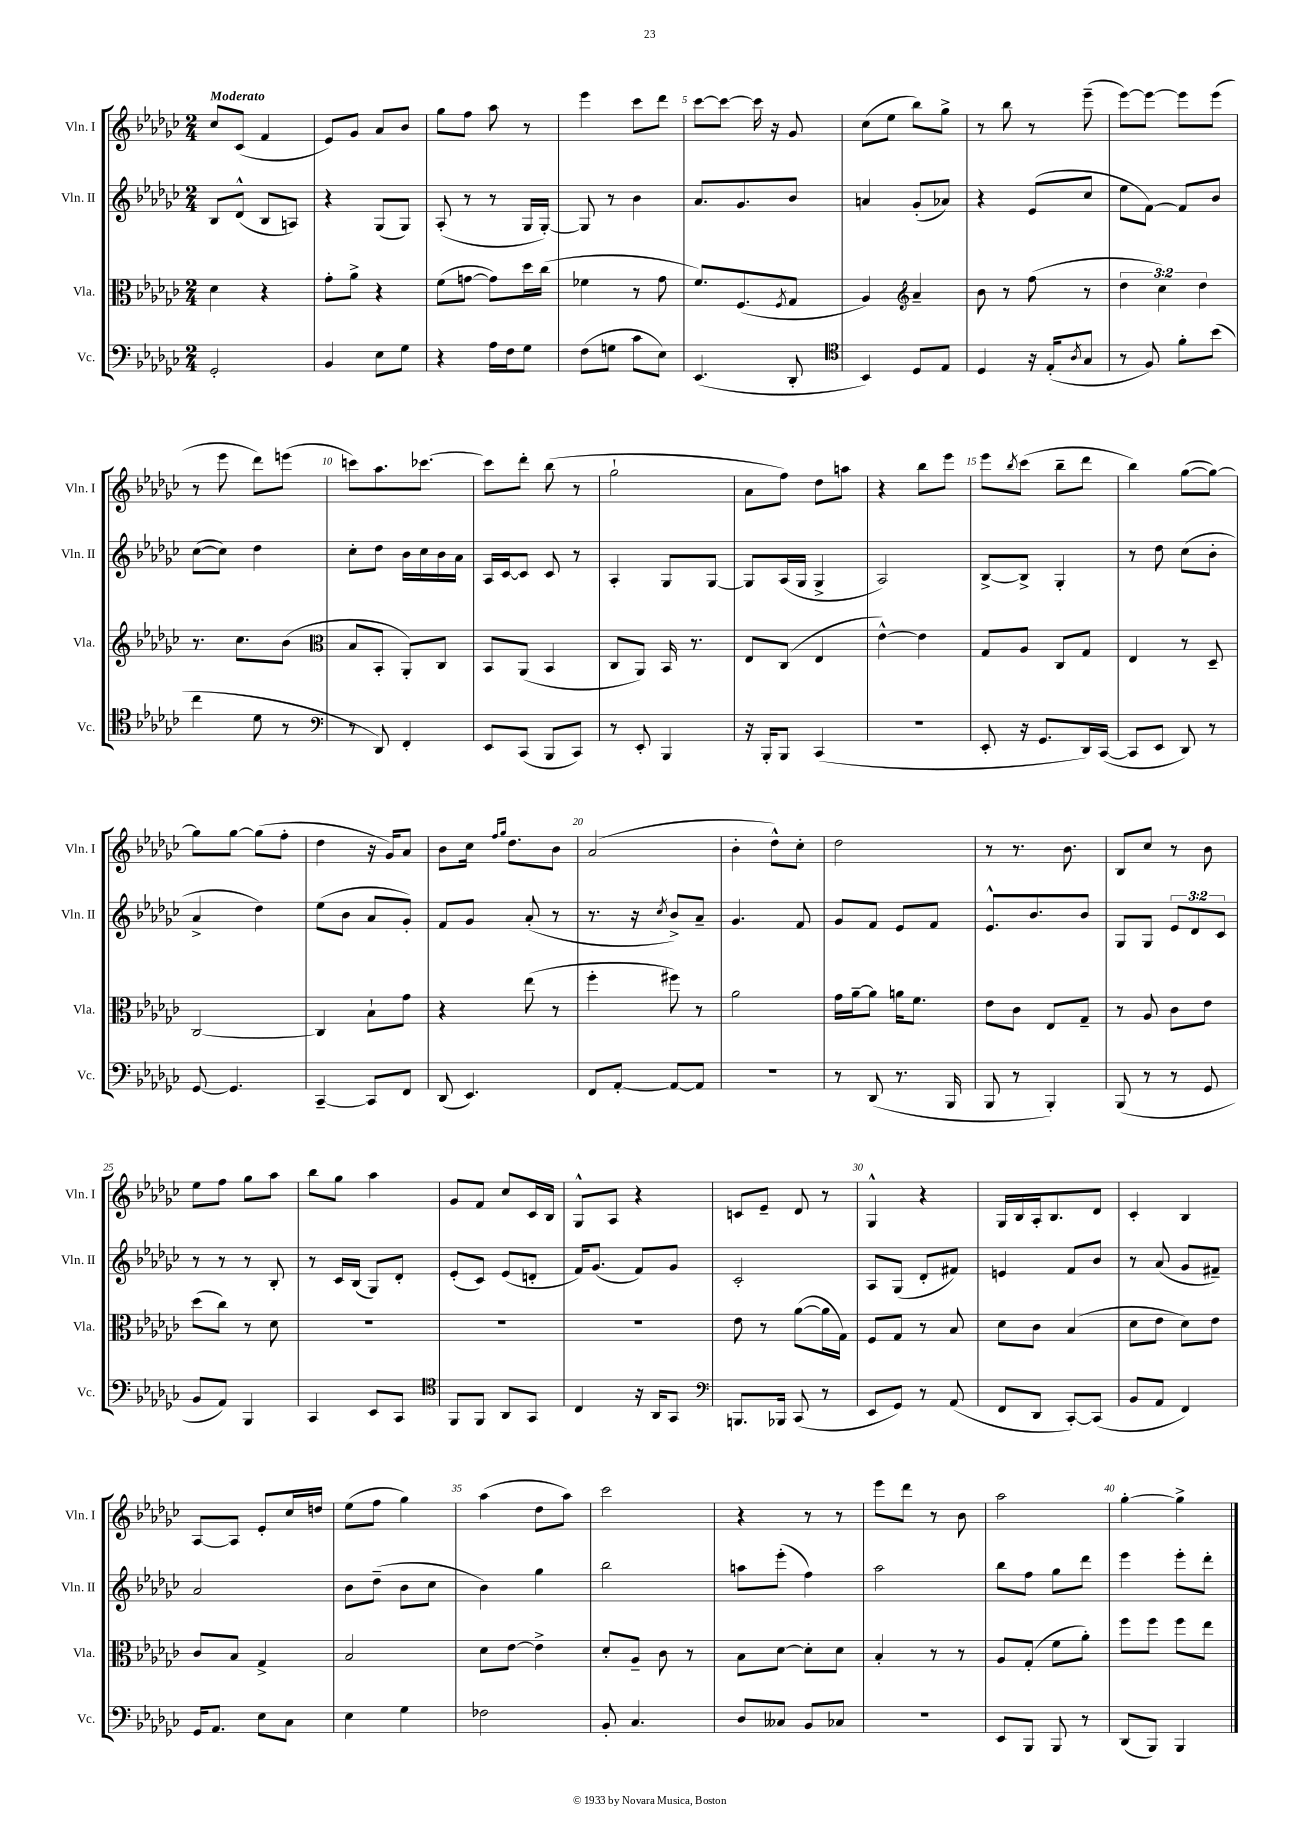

**kern	**kern	**kern	**kern
*part4	*part3	*part2	*part1
*staff4	*staff3	*staff2	*staff1
*I"Vc.	*I"Vla.	*I"Vln. II	*I"Vln. I
*I'Vc.	*I'Vla.	*I'Vln. II	*I'Vln. I
*clefF4	*clefC3	*clefG2	*clefG2
*k[b-e-a-d-g-c-]	*k[b-e-a-d-g-c-]	*k[b-e-a-d-g-c-]	*k[b-e-a-d-g-c-]
*M2/4	*M2/4	*M2/4	*M2/4
=1	=1	=1	=1
!	!	!	!LO:TX:a:B:t=Moderato
2GG-'/	4d-\	8B-/L	8cc-/L
.	.	(8d-^^/J	(8c-/J
.	4r	8B-/L	4f/
.	.	8An/J)	.
=2	=2	=2	=2
4BB-/	8g-'\L	4r	8e-/L)
.	8a-^\J	.	8g-/J
8E-\L	4r	(8G-/L	8a-/L
8G-\J	.	8G-/J)	8b-/J
=3	=3	=3	=3
4r	(8f\L	(8A-'/	8gg-\L
.	[8gn\J	8r	8ff\J
16A-\LL	8g\L])	8r	8aa-\
16F\J	.	.	.
8G-\J	16dd-\L	16G-/LL	8r
.	(16cc-\JJ	[16G-'/JJ)	.
=4	=4	=4	=4
(8F\L	4f-X\	8G-/]	4eee-\
8Gn\J	.	8r	.
8c-\L	8r	4b-\	8ccc-\L
8E-\J)	8g-\	.	8ddd-\J
=5	=5	=5	=5
(4.EE-/	8.f/L)	8.a-/L	[8ccc-\L
.	.	.	8ccc-\J_
.	(8.F/	8.g-/	.
.	.	.	16ccc-\]
.	.	.	16r
.	8qF/	.	.
8DD-'/	8G-/J	8b-/J	8g-/
=6	=6	=6	=6
*clefC4	*	*	*
4BB-/)	4A-/)	4an/	(8cc-\L
.	.	.	8ee-\J
*	*clefG2	*	*
8D-/L	4a-~/	(8g-'/L	8bb-\L)
8E-/J	.	8a-X/J)	8gg-^\J
=7	=7	=7	=7
4D-/	8b-\	4r	8r
.	8r	.	8bb-\
16r	(8ff\	(8e-/L	8r
(16E-'/KL	.	.	.
8qA-/	.	.	.
8G-/J	8r	8cc-/J	(8eee-~\
=8	=8	=8	=8
8r	6dd-\	8ee-\L	[8eee-\L)
8F/)	.	[8f\J)	8eee-\J_
.	6cc-\)	.	.
8f'\L	.	8f/L]	8eee-\L]
.	6dd-\	.	.
(8b-\J	.	8b-/J	(8eee-\J
!!LO:LB:g=z
=9	=9	=9	=9
4cc-\	8.r	([8cc-\L	8r
.	.	8cc-\J])	8eee-\
.	8.cc-\L	.	.
8d-\	.	4dd-\	8ddd-\L)
8r	(8b-\J	.	(8eeen\J
=10	=10	=10	=10
*clefF4	*clefC3	*	*
8r	8B-/L	8cc-'\L	8cccn\L)
8DD-/)	8BB-'/J	8dd-\J	8.aa-\
4FF'/	8AA-'/L)	16b-\LL	.
.	.	16cc-\	[8.ccc-X\J
.	8C-/J	16b-\	.
.	.	16a-\JJ	.
=11	=11	=11	=11
8EE-/L	8BB-/L	16A-/LL	8ccc-\L]
.	.	[16c-/J	.
(8CC-/J	(8AA-/J	8c-/J]	8ddd-'\J
8BBB-/L	4BB-/	8c-/	(8bb-\
8CC-/J)	.	8r	8r
=12	=12	=12	=12
8r	8C-/L	4A-'/	2gg-`\
8EE-'/	8AA-/J)	.	.
4BBB-/	16BB-/	8G-/L	.
.	8.r	.	.
.	.	[8G-/J	.
=13	=13	=13	=13
16r	8E-/L	8G-/L]	8a-\L
16BBB-'/KL	.	.	.
8BBB-/J	(8C-/J	(16A-/L	8ff\J)
.	.	16G-/JJ	.
(4CC-/	4E-/	4G-^/	8dd-\L
.	.	.	8aan\J
=14	=14	=14	=14
2r	[4e-^^\)	2A-/)	4r
.	4e-\]	.	8bb-\L
.	.	.	8eee-\J
=15	=15	=15	=15
8EE-'/	8G-/L	[8B-^/L	8eee-\L
.	.	.	8qbb-/
16r	8A-/J	8B-^/J]	(8ccc-\J
8.GG-/L	.	.	.
.	8C-/L	4G-'/	8bb-~\L
16DD-/L)	8G-/J	.	8ddd-\J
([16CC-/JJ	.	.	.
=16	=16	=16	=16
8CC-/L]	4E-/	8r	4bb-\)
8EE-/J	.	8dd-\	.
8DD-/)	8r	(8cc-\L	([8gg-\L
8r	8D-~/	8b-'\J	8gg-\J_)
!!LO:LB:g=z
=17	=17	=17	=17
[8GG-/	[2C-/	4a-^/	8gg-\L]
4.GG-/]	.	.	[8gg-\J
.	.	4dd-\)	(8gg-\L]
.	.	.	8ff'\J
=18	=18	=18	=18
[4CC-~/	4C-/]	(8ee-\L	4dd-\
.	.	8b-\J	.
8CC-/L]	8B-`\L	8a-/L	16r
.	.	.	16g-/KL)
8FF/J	8g-\J	8g-'/J)	8a-/J
=19	=19	=19	=19
(8DD-/	4r	8f/L	8b-\L
4.EE-/)	.	8g-/J	16cc-\Jk
.	.	.	16qqff/LL
.	.	.	16qqgg-/JJ
.	.	.	8.dd-\L
.	(8ee-\	(8a-'/	.
.	8r	8r	8b-\J
=20	=20	=20	=20
8FF/L	4ff'\	8.r	(2a-/
[8AA-'/J	.	.	.
.	.	16r	.
.	.	8qcc-/	.
8AA-/L_	8ff#X\)	8b-^/L)	.
8AA-/J]	8r	8a-~/J	.
=21	=21	=21	=21
2r	2a-\	4.g-/	4b-'\
.	.	.	8dd-^^\L)
.	.	8f/	8cc-'\J
=22	=22	=22	=22
8r	16g-\LL	8g-/L	2dd-\
.	[16a-~\J	.	.
(8DD-/	8a-\J]	8f/J	.
8.r	16an\KL	8e-/L	.
.	8.f\J	.	.
.	.	8f/J	.
16BBB-/	.	.	.
=23	=23	=23	=23
8BBB-/	8e-\L	8.e-^^/L	8r
8r	8c-\J	.	8.r
.	.	8.b-/	.
4BBB-'/)	8E-/L	.	.
.	.	.	8.b-\
.	8G-~/J	8b-/J	.
=24	=24	=24	=24
(8BBB-/	8r	8G-/L	8B-/L
8r	8A-/	8G-/J	8cc-/J
8r	8c-\L	12e-/L	8r
.	.	12d-/	.
8GG-/	8e-\J	.	8b-\
.	.	12c-/J	.
!!LO:LB:g=z
=25	=25	=25	=25
8BB-/L	(8dd-\L	8r	8ee-\L
8AA-/J)	8cc-\J)	8r	8ff\J
4BBB-/	8r	8r	8gg-\L
.	8d-\	8B-'/	8aa-\J
=26	=26	=26	=26
4CC-/	2r	8r	8bb-\L
.	.	16c-/LL	8gg-\J
.	.	(16B-/JJ	.
8EE-/L	.	8G-/L)	4aa-\
8CC-/J	.	8d-'/J	.
=27	=27	=27	=27
*clefC4	*	*	*
8FF/L	2r	(8e-'/L	8g-/L
8FF/J	.	8c-/J)	8f/J
8AA-/L	.	(8e-/L	8cc-/L
8GG-/J	.	8dn'/J	16c-/L
.	.	.	16B-/JJ
=28	=28	=28	=28
4C-/	2r	16f/KL)	8G-^^/L
.	.	(8.g-/J	.
.	.	.	8A-/J
16r	.	8f/L)	4r
16AA-/KL	.	.	.
8GG-/J	.	8g-/J	.
=29	=29	=29	=29
*clefF4	*	*	*
8.BBBn/L	8e-\	2c-'/	8cn/L
.	8r	.	8e-~/J
16BBB-X/Jk	.	.	.
(8CC-/	([8a-\L	.	8d-/
8r	16a-\L]	.	8r
.	16G-\JJ)	.	.
=30	=30	=30	=30
8EE-/L	8F/L	8A-/L	4G-^^/
8GG-/J)	8G-/J	(8G-/J	.
8r	8r	8d-'/L	4r
(8AA-/	8B-/	8f#X/J)	.
=31	=31	=31	=31
8FF/L	8d-\L	4en/	16G-/LL
.	.	.	16B-/
8DD-/J	8c-\J	.	16A-'/J
.	.	.	8.B-/
[8CC-'/L)	(4B-/	8f/L	.
(8CC-/J]	.	8b-/J	8d-/J
=32	=32	=32	=32
8BB-/L	8d-\L	8r	4c-'/
8AA-/J	8e-\J	(8a-/	.
4FF/)	8d-\L)	8g-/L	4B-/
.	8e-\J	8f#X~/J)	.
!!LO:LB:g=z
=33	=33	=33	=33
16GG-/KL	8c-/L	2a-/	[8A-/L
8.AA-/J	.	.	.
.	8B-/J	.	8A-/J]
8E-\L	4G-^/	.	8e-'/L
8C-\J	.	.	16cc-/L
.	.	.	16ddn/JJ
=34	=34	=34	=34
4E-\	2B-/	8b-\L	(8ee-\L
.	.	(8dd-~\J	8ff\J
4G-\	.	8b-\L	4gg-\)
.	.	8cc-\J	.
=35	=35	=35	=35
2F-X\	8d-\L	4b-\)	(4aa-\
.	[8e-\J	.	.
.	4e-^\]	4gg-\	8dd-\L
.	.	.	8aa-\J)
=36	=36	=36	=36
8BB-'/	8d-'/L	2bb-\	2ccc-\
4.C-/	8A-~/J	.	.
.	8c-\	.	.
.	8r	.	.
=37	=37	=37	=37
8D-/L	8B-\L	8aan\L	4r
8C--X/J	[8d-\J	(8eee-'\J	.
8BB-/L	8d-'\L]	4ff\)	8r
8C-X/J	8d-\J	.	8r
=38	=38	=38	=38
2r	4B-'/	2aa-\	8eee-\L
.	.	.	8ddd-\J
.	8r	.	8r
.	8r	.	8b-\
=39	=39	=39	=39
8EE-/L	8A-/L	8bb-\L	2aa-\
8BBB-/J	(8G-'/J	8ff\J	.
8BBB-/	8f\L	8gg-\L	.
8r	8a-'\J)	8ddd-\J	.
=40	=40	=40	=40
(8DD-/L	8ff\L	4eee-\	[4gg-'\
8BBB-/J)	8ff\J	.	.
4BBB-/	8ff\L	8eee-'\L	4gg-^\]
.	8ee-\J	8ddd-'\J	.
==	==	==	==
*-	*-	*-	*-
